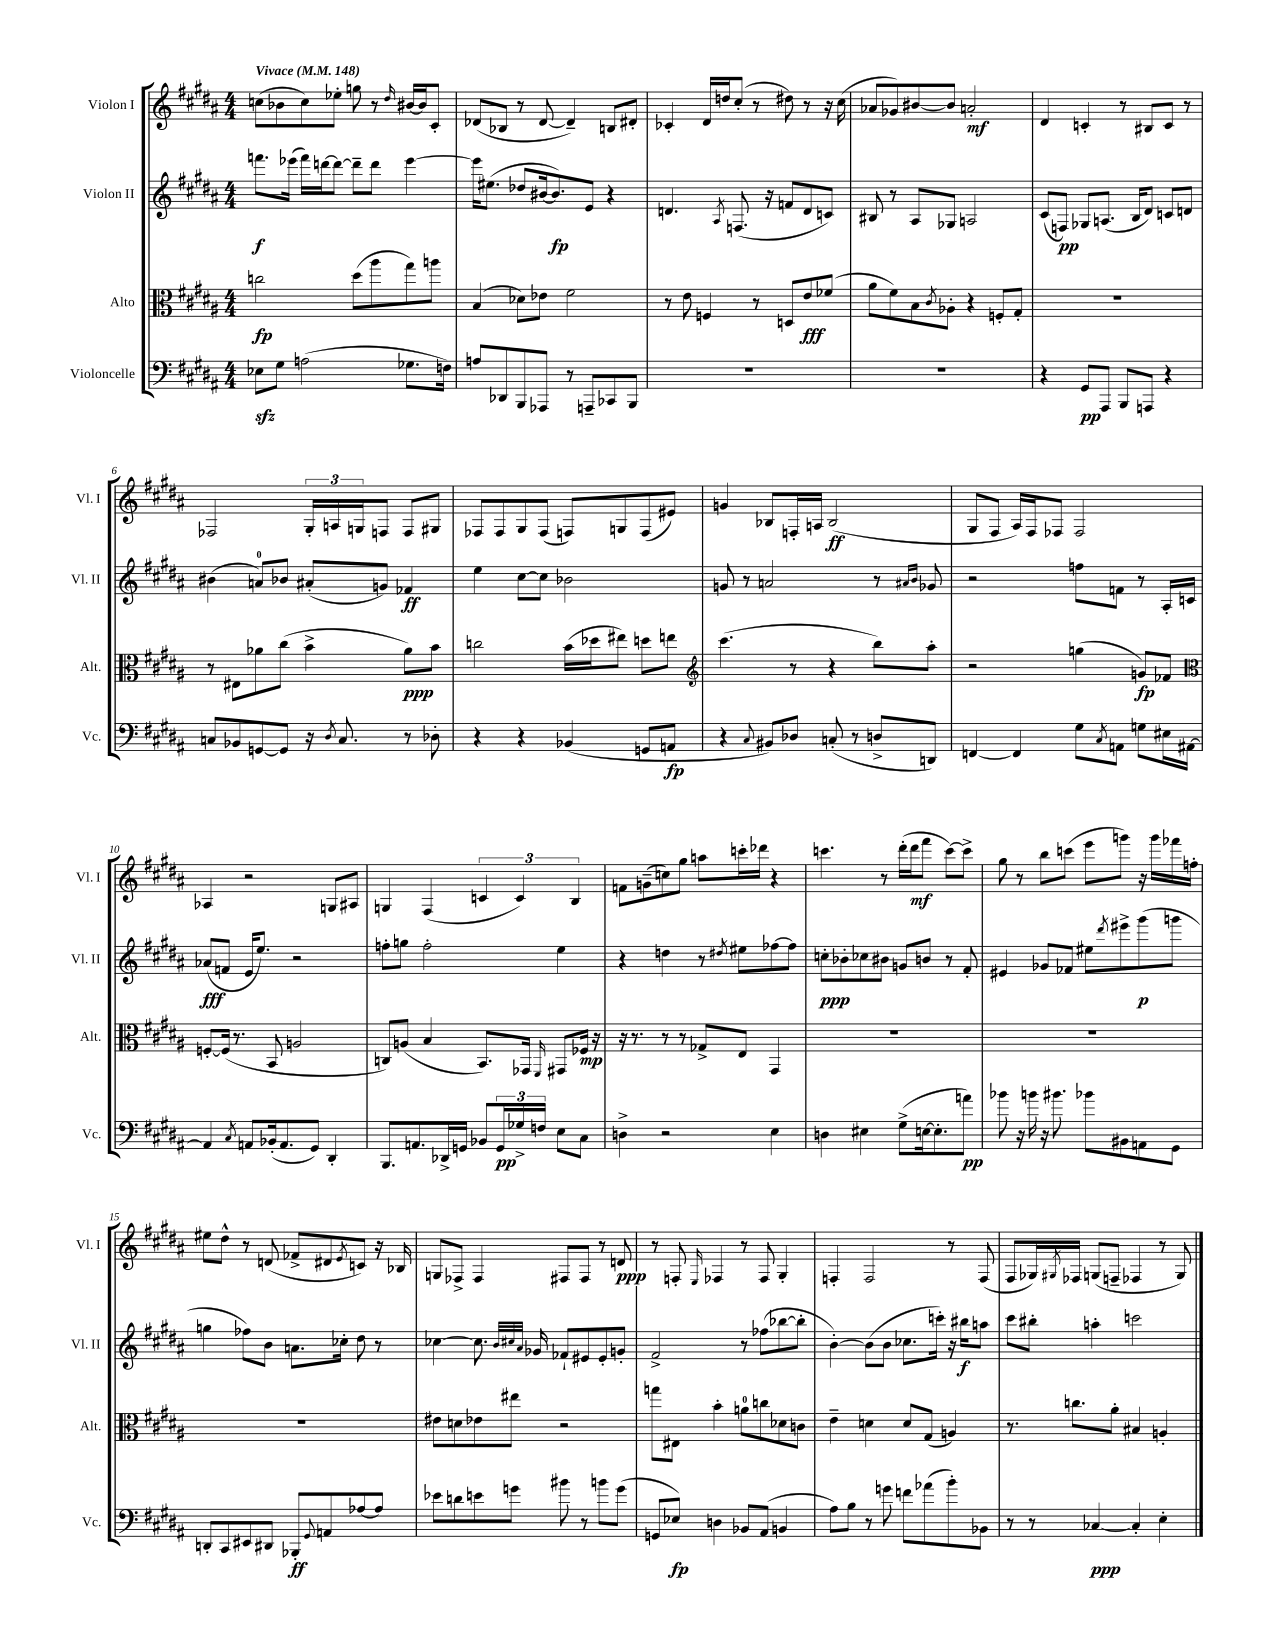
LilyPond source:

<<
\new StaffGroup <<
\new Staff = "s0" \with { instrumentName = "Violon I" shortInstrumentName = "Vl. I" } {
    \clef treble \key b \major \numericTimeSignature \time 4/4 \tempo "Vivace" 4 = 148
    c''8( bes'8 c''8) ees''8-. g''8 r8 \grace { dis''16 } bis'16~ bis'16 cis'8-. |
    des'8( bes8 r8 des'8~ des'4--) b8 dis'8-. |
    ces'4-. dis'16 d''16 cis''8-.( r8 dis''8) r8 r16 cis''16( |
    aes'8 ges'8) bis'8~ bis'8 a'2-.\mf |
    dis'4 c'4-. r8 bis8 c'8 r8 |
    fes2 \tuplet 3/2 { gis16-. a16 g16 } f8 f8 gis8 |
    fes8 fes8 gis8 fes8( f8) g8 f8( eis'8) |
    g'4 bes8 f16-. a16 bes2\ff( |
    gis8 fis8 ais16) fis16 fes8 fes2 |
    aes4 r2 g8 ais8 |
    g4 fis4( \tuplet 3/2 { c'4 c'4) b4 } |
    f'8 g'8--( c''8) gis''8 a''8 c'''16-. des'''16 r4 |
    c'''4. r8 dis'''16-.( dis'''16\mf fis'''8 c'''8~) c'''8-> |
    gis''8 r8 b''8 c'''8( e'''8 g'''8) r16 g'''16 fes'''16 f''16-. |
    eis''8 dis''8-^ r8 d'8( fes'8-> dis'8 \acciaccatura { e'8 } c'8) r16 bes16 |
    g8 fes8-> fes4 fis8 fis8 r8 d'8\ppp |
    r8 f8-. \grace { e16 } fes4 r8 fes8 gis4-. |
    f4-. f2 r8 f8( |
    fis8 ges16) \acciaccatura { gis8 } fes16 g8( f8-- fes4 r8 g8) \bar "|." |
}
\new Staff = "s1" \with { instrumentName = "Violon II" shortInstrumentName = "Vl. II" } {
    \clef treble \key b \major \numericTimeSignature \time 4/4
    f'''8.\f ees'''16( f'''16) d'''16~ d'''8~ d'''8-- d'''8 ees'''4~ |
    ees'''16 eis''8.( des''8 bis'16~ bis'8.\fp) e'8 r4 |
    d'4. \acciaccatura { ais8 } f8.( r16 f'8 d'8 c'8) |
    bis8 r8 ais8 ges8 a2 |
    cis'8( f8\pp) ges8 a8.( b16 dis'8) c'8 d'8 |
    bis'4( a'8-0) bes'8 ais'8-.( g'8) fes'4\ff |
    e''4 cis''8~ cis''8 bes'2 |
    g'8 r8 a'2 r8 \grace { ais'16 b'16 } ges'8 |
    r2 f''8 f'8 r8 ais16-. c'16 |
    aes'8\fff( f'8 e'16 e''8.) r2 |
    f''8-. g''8 f''2-. e''4 |
    r4 d''4 r8 \acciaccatura { dis''8 } eis''8 fes''8~ fes''8 |
    c''8-.\ppp bes'8-. ces''8 bis'8 g'8 b'8 r8 fis'8-. |
    eis'4 ges'8 fes'8 eis''8 \acciaccatura { dis'''8 } eis'''8-> gis'''8\p( g'''8 |
    g''4 fes''8) b'8 a'8. ces''16-. dis''8 r8 |
    ces''4~ ces''8. \grace { b'32 cis''32 ais'32 } ges'16 fes'8-! eis'8 eis'8-. g'8-. |
    fis'2-> r8 fes''8( bes''8~ bes''8-. |
    b'4~-.) b'8( b'8 ces''8. c'''16-.) r16 bis''16\f a''8 |
    cis'''8 bis''8-. a''4-. c'''2 \bar "|." |
}
\new Staff = "s2" \with { instrumentName = "Alto" shortInstrumentName = "Alt." } {
    \clef alto \key b \major \numericTimeSignature \time 4/4
    c''2\fp dis''8( ais''8 gis''8) a''8 |
    b4( des'8) ees'8 fis'2 |
    r8 e'8 f4 r8 d8 e'8\fff fes'8( |
    ais'8 fis'8) b8 \acciaccatura { cis'8 } aes8-. r4 f8-. gis8-. |
    R1 |
    r8 eis8 aes'8 cis''8( b'4-> aes'8\ppp) b'8 |
    c''2 b'16( des''16 eis''8) d''8 e''8 |
    \clef treble cis'''4.( r8 r4 b''8) ais''8-. |
    r2 g''4( g'8\fp) fes'8 |
    \clef alto f8~-. f16( r8. b,8 a2 |
    c8) a8( b4 b,8.) ges,16 \grace { fis,16 } gis,8 fes16\mp r16 |
    r16 r8. r8 r8 ges8-> e8 gis,4 |
    R1 |
    R1 |
    R1 |
    eis'8 d'8 ees'8 eis''8 r2 |
    g''8 eis8 b'4-. a'8-0 c''8 des'8 c'8 |
    e'4-- d'4 d'8 gis8( a4) |
    r8. c''8. ais'8-. bis4 a4-. \bar "|." |
}
\new Staff = "s3" \with { instrumentName = "Violoncelle" shortInstrumentName = "Vc." } {
    \clef bass \key b \major \numericTimeSignature \time 4/4
    ees8\sfz gis8 a2( ges8. f16) |
    a8 des,8 b,,8 aes,,8 r8 a,,8-- ces,8 b,,8 |
    R1 |
    R1 |
    r4 gis,8\pp ais,,8 b,,8 a,,8 r4 |
    c8 bes,8 g,8~ g,8 r16 \acciaccatura { dis8 } c8. r8 des8-. |
    r4 r4 bes,4( g,8 a,8\fp |
    r4 \appoggiatura { cis8 } bis,8) des8 c8-.( r8 d8-> d,8) |
    f,4~ f,4 gis8 \acciaccatura { cis8 } a,8 g8 eis16 ais,16~ |
    ais,4 \acciaccatura { cis8 } a,8 bes,16-.( a,8. gis,8) dis,4-. |
    b,,8. a,8. des,16-> g,16 bes,8 \tuplet 3/2 { g,16\pp ges16-> f16 } e8 cis8 |
    d4-> r2 e4 |
    d4 eis4 gis8->( e16~ e8.-. a'8\pp) |
    bes'8 r16 b'16 r16 bis'8. bes'8 bis,8 a,8 gis,8 |
    d,8-. cis,8 eis,8 dis,8 bes,,8-.\ff \appoggiatura { gis,8 } a,8 aes8~ aes8 |
    ees'8 d'8 e'8 g'8 bis'8 r8 b'8 g'8( |
    g,8 ees8\fp) d4 bes,8 ais,8( b,4 |
    ais8) b8 r8 g'8 f'8 aes'8( b'8-.) bes,8 |
    r8 r8 ces4~\ppp ces4-. e4-. \bar "|." |
}
>>
>>
